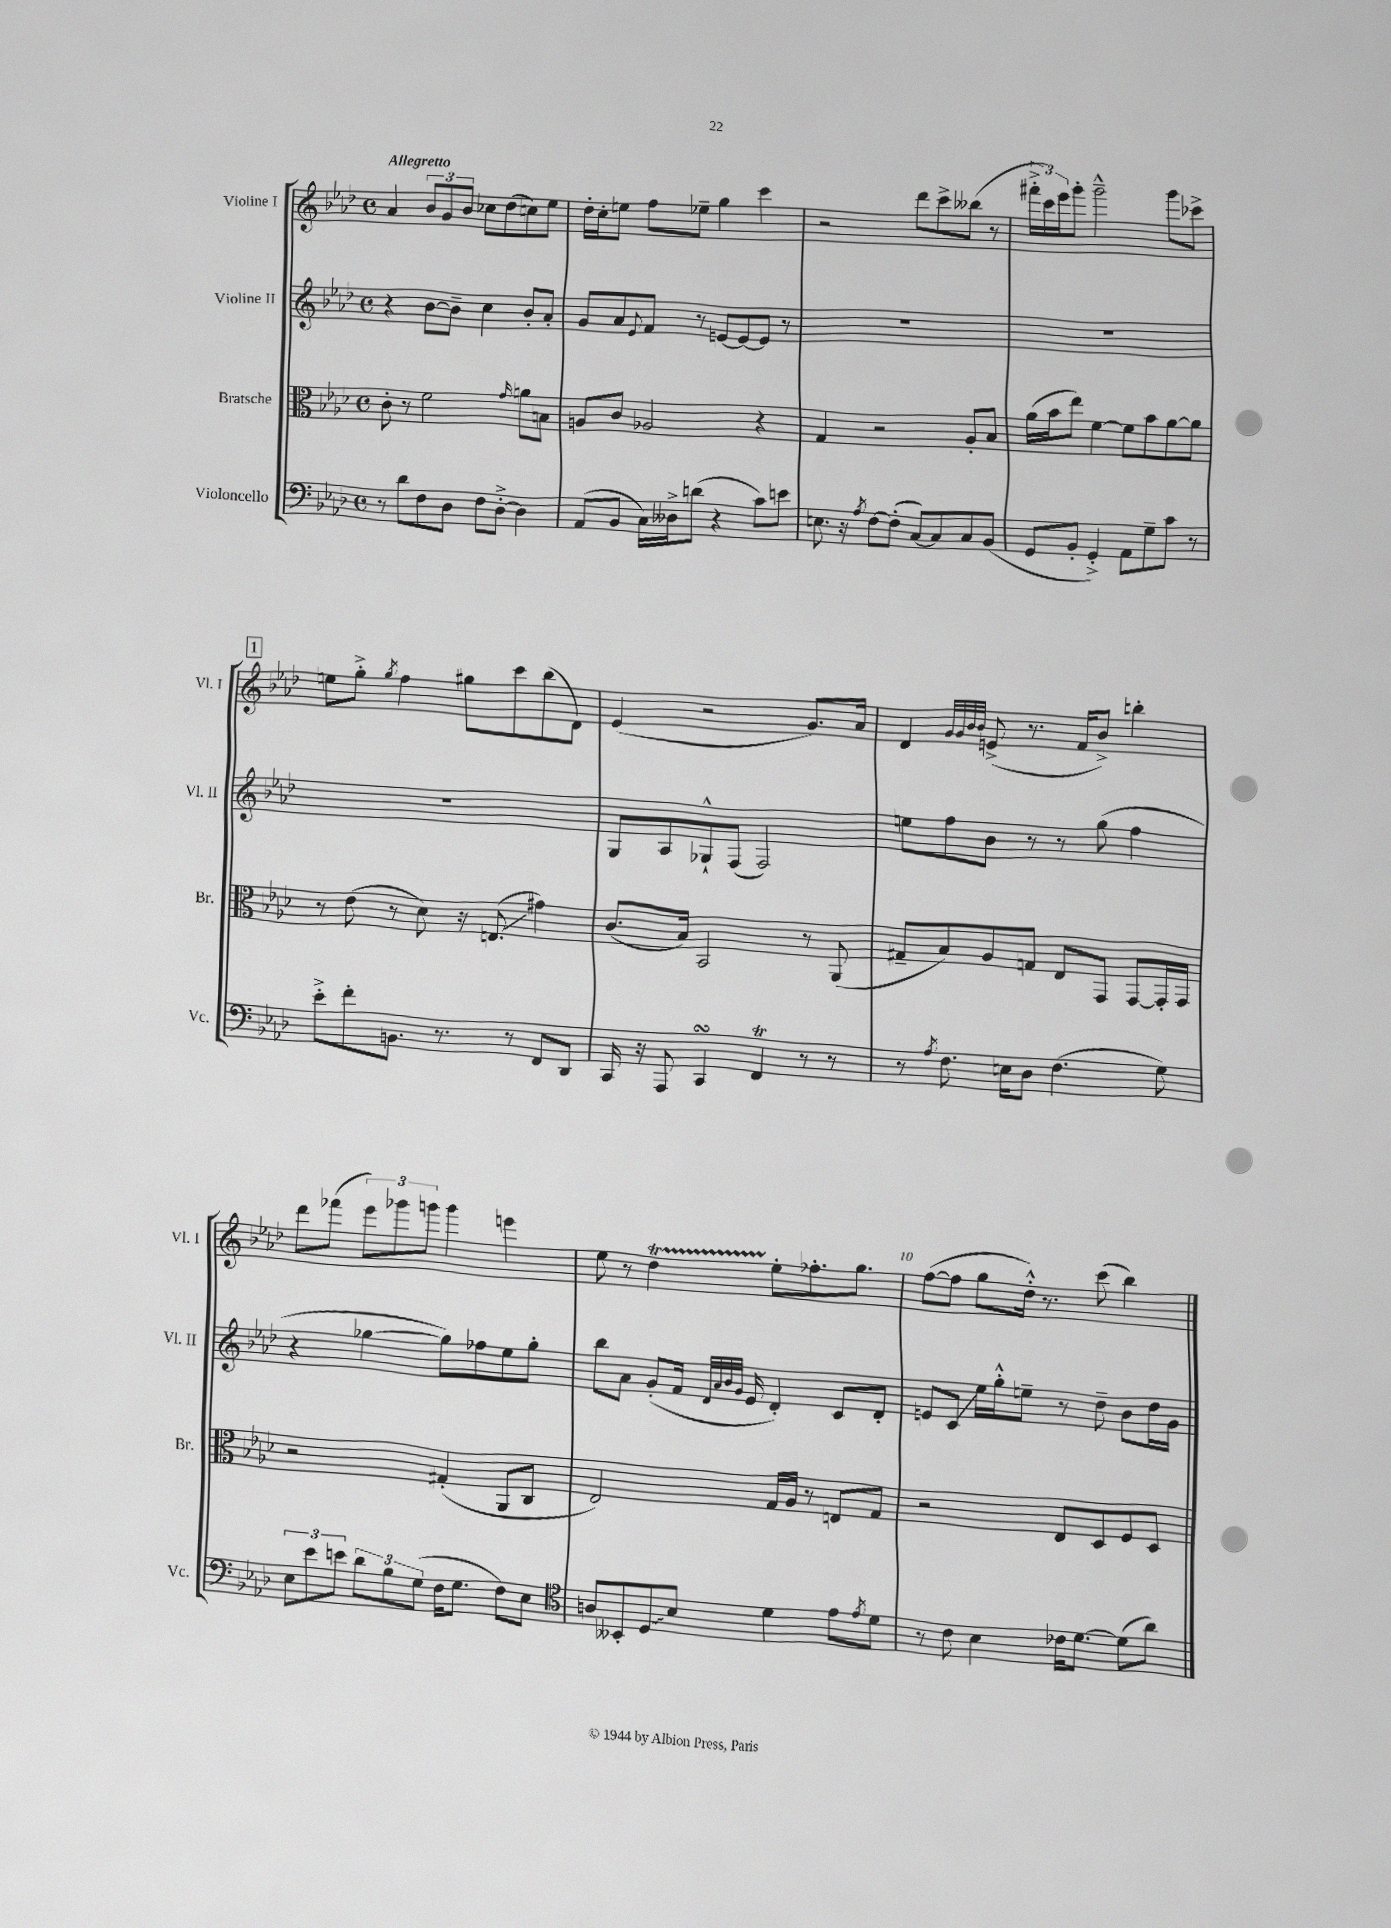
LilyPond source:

<<
\new StaffGroup <<
\new Staff = "s0" \with { instrumentName = "Violine I" shortInstrumentName = "Vl. I" } {
    \clef treble \key aes \major \defaultTimeSignature \time 4/4 \tempo "Allegretto"
    aes'4 \tuplet 3/2 { bes'8 g'8 bes'8 } ces''8 des''8( c''8) ees''8 |
    des''16-. c''16-. e''8 f''8 ees''8-- g''4 c'''4 |
    r2 des'''8 c'''8-> beses''8( r8 |
    \tuplet 3/2 { fis'''16-.-> c'''16) ees'''16 } g'''8-. g'''2---^ g'''8 ces'''8-> |
    \mark \markup { \box "1" } e''8 g''8-.-> \acciaccatura { g''8 } f''4 gis''8 c'''8 bes''8( des'8) |
    ees'4( r2 g'8.) aes'16 |
    des'4 \grace { g'32 g'32 bes'32 bes'32 } e'8->( r8. f'16 bes'8->) b''4-. |
    des'''8 fes'''8( \tuplet 3/2 { ees'''8) ges'''8 g'''8 } g'''4 e'''4 |
    ees''8 r8 des''4\startTrillSpan ees''8-.\stopTrillSpan fes''8.-. g''8. |
    f''8~( f''8 g''8 des''16-.-^) r8. c'''8( bes''4) \bar "|." |
}
\new Staff = "s1" \with { instrumentName = "Violine II" shortInstrumentName = "Vl. II" } {
    \clef treble \key aes \major \defaultTimeSignature \time 4/4
    r4 bes'8~ bes'8-- c''4 bes'8-. aes'8-. |
    g'8 aes'8 \appoggiatura { ees'8 } f'8 r8 e'8~ e'8~ e'8 r8 |
    R1 |
    R1 |
    \mark \markup { \box "1" } R1 |
    g8 aes8 ges8-!-^ f8( f2) |
    e''8 f''8 bes'8 r8 r8 g''8( f''4 |
    r4 ges''4~ ges''8) fes''8 ees''8 ges''8-. |
    bes''8 aes'8 g'8-.( f'16 \grace { des'32 aes'32 bes'32 g'32 } ees'16 des'4-.) c'8 des'8-. |
    e'8 c'8\glissando ees''16 g''16-.-^ e''8-- r8 des''8-- bes'8 des''16 g'16 \bar "|." |
}
\new Staff = "s2" \with { instrumentName = "Bratsche" shortInstrumentName = "Br." } {
    \clef alto \key aes \major \defaultTimeSignature \time 4/4
    c'8-. r8 f'2 \grace { g'16 } a'8 b8 |
    a8 c'8 aes2 r4 |
    g4 r2 aes8-. bes8 |
    aes'16( bes'16 ees''8) f'4~ f'8 bes'8 aes'8~ aes'8 |
    \mark \markup { \box "1" } r8 ees'8( r8 des'8) r16 e8.\glissando( gis'4) |
    c'8.( bes16) bes,2 r8 aes,8( |
    gis8-- bes8) aes8 g8 ees8 g,8 g,8~ g,16-. g,16 |
    r2 gis4-.( aes,8 c8 |
    ees2) g16 aes16 r8 e8 g8 |
    r2 ees8 des8 f8 des8 \bar "|." |
}
\new Staff = "s3" \with { instrumentName = "Violoncello" shortInstrumentName = "Vc." } {
    \clef bass \key aes \major \defaultTimeSignature \time 4/4
    r8 des'8 f8 des8 f8 des8~-.-> des4 |
    aes,8( bes,8 c16) deses16-> d'8( r4 c'8) e'8 |
    e8. r16 \acciaccatura { aes8 } f8~ f8-.( c8~) c8 c8 bes,8( |
    g,8 bes,8-. g,4-.->) aes,8 g8-- c'8 r8 |
    \mark \markup { \box "1" } ees'8-.-> f'8-. b,8. r8. r8 f,8 des,8 |
    c,16 r16 aes,,8 c,4\turn f,4\trill r8 r8 |
    r8 \acciaccatura { aes8 } f8. e16 des8 f4.( g8) |
    \tuplet 3/2 { ees8 ees'8 e'8 } \tuplet 3/2 { des'8 bes8 g8( } f16 g8. f8) ees8 |
    \clef tenor a8 beses,8-. \once \override Glissando.style = #'zigzag des8\glissando bes8 des'4 ees'8 \acciaccatura { ees'8 } des'8 |
    r8 c'8 bes4 ces'16 des'8.~ des'8( aes'8) \bar "|." |
}
>>
>>
\layout { \context { \Score \override BarNumber.break-visibility = ##(#f #t #t) barNumberVisibility = #(every-nth-bar-number-visible 5) } }
